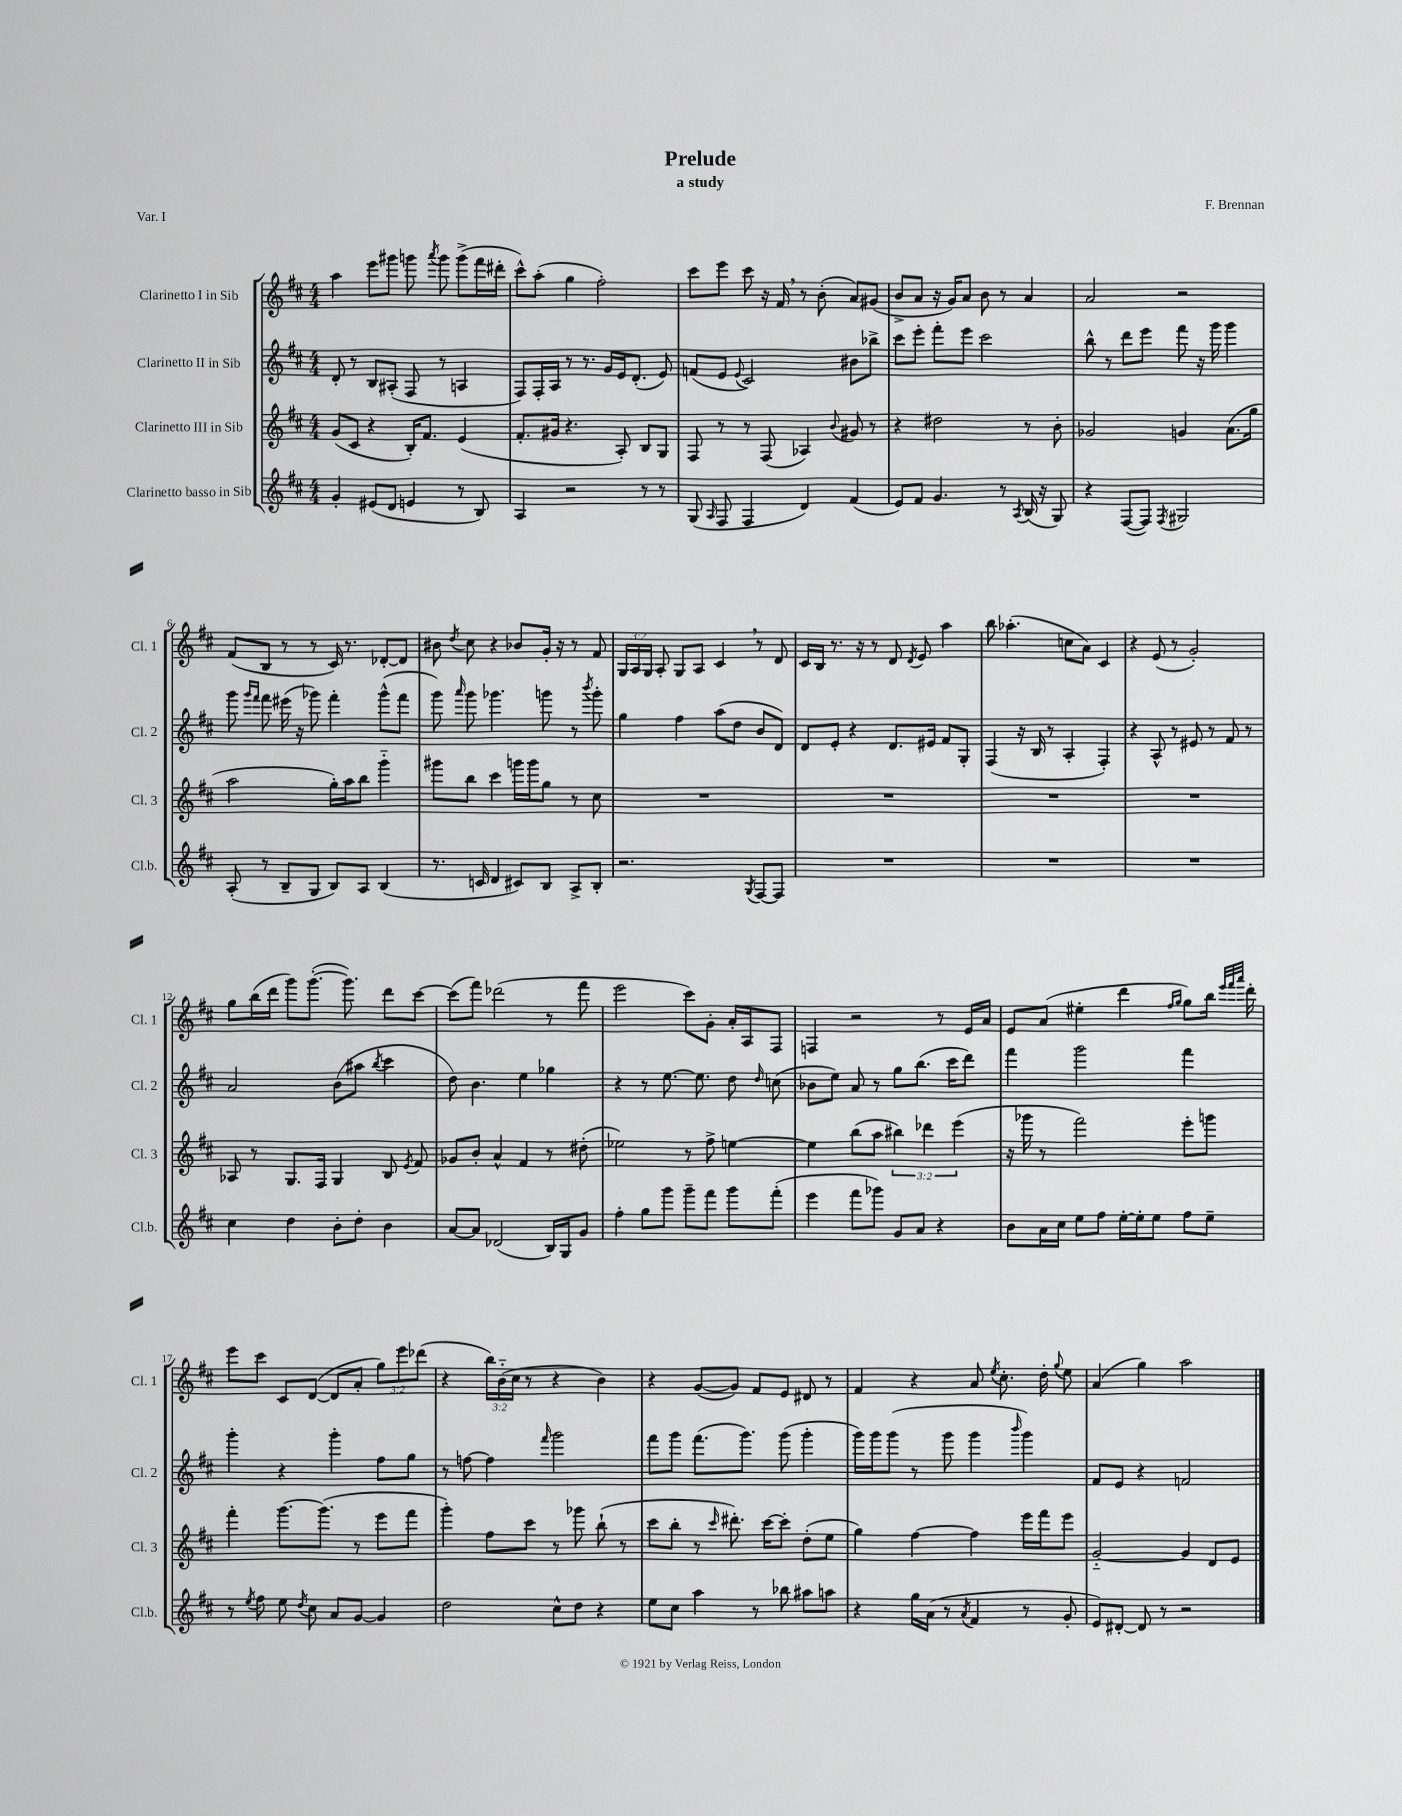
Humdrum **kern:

**kern	**kern	**kern	**kern
*staff4	*staff3	*staff2	*staff1
*clefG2	*clefG2	*clefG2	*clefG2
*k[f#c#]	*k[f#c#]	*k[f#c#]	*k[f#c#]
*M4/4	*M4/4	*M4/4	*M4/4
4g'/	(8g/L	8d'/	4aa\
.	8c#/J	8r	.
(8e#/L	4r	8B/L	8eee\L
8d/J	.	(8A#'/J	8ggg#\J
4e/	16B'/LK)	8F#/	8ggg\
.	8.f#/J	.	.
.	.	.	8qaaa/
.	.	8r	8ggg\
8r	(4e/	4A/	(8ggg^\L
8B/)	.	.	16fff#\L
.	.	.	16ddd#'\JJ
=	=	=	=
4A/	8.f#'/L	8F#/L)	8ccc#^^\L)
.	.	16F#'/L	(8aa'\J
.	16g#/Jk	16A/JJ	.
2r	4.r	8r	4gg\
.	.	8.r	.
.	.	.	2ff#'\)
.	.	16g/LL	.
.	8A'/)	16e/J	.
.	.	(8.d'/J	.
8r	8B/L	.	.
8r	8G/J	8e/)	.
=	=	=	=
(8G/	8F#/	(8f/L	8ccc#\L
16qqA/	.	.	.
8F#/	8r	8e/J	8eee\J
.	.	8qqe/	.
4F#/	8r	2c#/)	8ccc#\
.	(8F#/	.	16r
.	.	.	16f#/
4d/)	4A-/)	.	8r
.	.	.	(8b'\
.	8qqb/	.	.
(4f#/	8g#/	8b#\L	8a/L)
.	8r	8bb-^\J	(8g#/J
=	=	=	=
8e/L)	4r	8ccc#\L	8b^/L
8f#/J	.	8eee'\J	8a/J
4.g/	2dd#\	8fff#'\L	16r
.	.	.	16g/LK)
.	.	8eee\J	8a/J
.	.	2ccc#\	8b\
8r	.	.	8r
8qA/	.	.	.
(16B/	8r	.	4a/
16r	.	.	.
8G/)	8b'\	.	.
=	=	=	=
4r	2g-/	8bb^^\	2a/
.	.	8r	.
([8F#/L	.	8ddd\L	.
8F#/]J)	.	8eee\J	.
8qF#/	.	.	.
2G#/	4g/	8fff#\	2r
.	.	16r	.
.	.	16ggg\	.
.	(8.a\L	4ggg\	.
.	16gg\Jk	.	.
=	=	=	=
(8A'/	2aa\	8ggg\	(8f#/L
.	.	16qqggg/LL	.
.	.	16qqfff#/JJ	.
8r	.	8fff#\	8B/J
8B~/L	.	(16eee#\	8r
.	.	16r	.
8G/J	.	8ggg-\)	8r
8B/L)	16gg'\LL)	4fff#'\	16c#/)
.	16aa\J	.	8.r
8A/J	8bb\J	.	.
(4B/	4ggg'~\	(8ggg-^^\L	[8d-'/L
.	.	8fff#\J	8d-/]J
=	=	=	=
8.r	8ggg#\L	8ggg\)	8b#\
.	.	16qqaaa/	8qdd/
.	8bb\J	8ggg\	8cc#\
16c/	.	.	.
4d/	4ccc#\	4.ggg-\	4r
8c#/L)	16ggg\LL	.	8b-/L
.	16ggg\J	.	.
8B/J	8gg\J	8ggg\	16g'/Jk
.	.	.	16r
8A^/L	8r	8r	8r
.	.	8qbbb/	.
8B'/J	8cc#\	8ggg'\	8f#/
=	=	=	=
2.r	1r	4gg\	24G/LL
.	.	.	24A/
.	.	.	24G/JJ
.	.	.	8A'/
.	.	4ff#\	8G/L
.	.	.	8A/J
.	.	(8aa\L	4c#/
.	.	8dd\J	.
8qG/	.	.	.
[8F#/L	.	8b/L	8r
8F#/]J	.	8d/J)	8d/
=	=	=	=
1r	1r	8d/L	16c#/LL
.	.	.	16B/JJ
.	.	8e'/J	8.r
.	.	4r	.
.	.	.	16r
.	.	.	8r
.	.	8.d/L	8d/
.	.	.	8qd/
.	.	.	8e/
.	.	16e#/Jk	.
.	.	8f#/L	4aa\
.	.	8G'/J	.
=	=	=	=
1r	1r	(4F#/	8bb\
.	.	.	(4.aa-'\
.	.	16r	.
.	.	16B/	.
.	.	8r	.
.	.	4A'/	8cc\L
.	.	.	8a\J)
.	.	4F#'/)	4c#/
=	=	=	=
1r	1r	4r	4r
.	.	8A^^/	(8e/
.	.	8r	8r
.	.	8e#/	2g'/)
.	.	8r	.
.	.	8f#/	.
.	.	8r	.
=	=	=	=
4cc#\	8A-/	2a/	8gg\L
.	8r	.	(16bb\L
.	.	.	16ddd\JJ
4dd\	8.G/L	.	8ggg\L)
.	.	.	([8.ggg'\J
.	16F#/Jk	.	.
8b'\L	4G/	(8b\L	.
.	.	.	8.ggg\])
8dd'\J	.	8aa#\J	.
.	.	8qbb/	.
4b\	8B/	4ccc#\	8ddd\L
.	8qe/	.	.
.	8f#/	.	[8ccc#\J
=	=	=	=
[8a/L	8g-/L	8dd\)	(8ccc#\]L
8a/]J	8b'/J	4.b\	8fff#\J)
(2d-/	4a^^/	.	(2ddd-\
.	4f#/	4ee\	.
16B/LL)	8r	4gg-\	8r
16G/J	.	.	.
8g/J	(8dd#'\	.	8fff#\
=	=	=	=
4ff#'\	2ee-\)	4r	2eee\
8gg\L	.	8r	.
8ggg\J	.	[8.ee\	.
8ggg~\L	8r	.	8ccc#\L)
.	.	8.ee\]	.
8fff#\J	8ff#^\	.	8g'\J
8ggg\L	[4ee\	8dd\	16a'/LL
.	.	.	16A/J
.	.	16qqdd/	.
(8fff#'\J	.	(8cc\	8F#/J
=	=	=	=
4eee\	4ee\]	8b-\L	4F/
.	.	8ee\J)	.
8fff#\L	(8bb\L	8a/	2r
8ggg-\J)	8aa\J	8r	.
8g/L	6bb#\)	8gg\L	.
8a/J	.	(8.bb\J	.
.	6ddd-\	.	.
4r	.	.	8r
.	.	16ccc#\LK	.
.	(6eee\	.	.
.	.	8ddd\J)	16e/LL
.	.	.	16a/JJ
=	=	=	=
8b\L	16r	4fff#\	8e/L
.	16ggg-\	.	.
16a\L	8r	.	(8a/J
16cc#\JJ	.	.	.
8ee\L	2fff#\)	2ggg\	4ee#'\
8ff#\J	.	.	.
[16ee'\LL	.	.	4ddd\
16ee'\]J	.	.	.
8ee\J	.	.	.
.	.	.	16qqff#/LL
.	.	.	16qqgg/JJ
8ff#\L	8eee'\L	4fff#\	8gg\L)
8ee~\J	8ggg\J	.	16bb\Jk
.	.	.	32qqeee/LLL
.	.	.	32qqfff#/
.	.	.	32qqaaa/JJJ
.	.	.	16ddd'\
=	=	=	=
8r	4fff#'\	4ggg'\	8eee\L
8qee/	.	.	.
8ff#\	.	.	8ccc#\J
8ee\	[8.ggg\L	4r	8c#/L
8qdd/	.	.	.
8cc#\	.	.	([8d/J
.	(8.ggg\]J	.	.
8a/L	.	4ggg'\	8d/]L
[8g/J	8r	.	8a'/J
4g/]	8eee\L	8ff#\L	12gg\L)
.	.	.	12eee\
.	8fff#\J	8gg\J	.
.	.	.	(12ddd-\J
=	=	=	=
2dd\	4ggg'\)	8r	4r
.	.	[8ff\	.
.	8ff#\L	4ff\]	24bb\LL)
.	.	.	(24b'~\
.	.	.	24cc#\JJ
.	8ccc#\J	.	8r
.	.	16qqfff#/	.
8cc#^^\L	8r	2ggg\	4r
8dd\J	8ggg-\	.	.
4r	(8bb`\	.	4b\)
.	8r	.	.
=	=	=	=
8ee\L	8ccc#\L	8fff#\L	4r
8cc#\J	8bb'\J	8ggg\J	.
4aa\	8r	(8.fff#\L	([8g/L
.	16qqccc#/	.	.
.	8.ddd#'\)	.	8g/]J)
.	.	8.ggg\J)	.
8r	.	.	8f#/L
.	[16ccc#\LK	.	.
8bb-\	8ccc#'\]J	(8ggg\	8e/J
8aa#\L	(8dd'\L	4ggg'\	8d#/
8aa\J	8ee\J	.	8r
=	=	=	=
4r	4gg\)	16ggg\LL)	4f#/
.	.	16ggg\J	.
.	.	(8ggg\J	.
16gg\LL	[4ff#\	8r	4r
(16a\JJ	.	.	.
8r	.	8ggg\	.
8qa/	.	.	.
4f#/	4ff#\]	4ggg\	8a/
.	.	.	8qee/
.	.	.	8.cc#'\
.	.	16qqbbb/	.
8r	16eee\LL	4ggg\)	.
.	16fff#\J	.	16dd'\
.	.	.	8qqgg/
8g'/	8eee\J	.	8ee\
=	=	=	=
8e/L)	[2g'~/	8f#/L	(4a/
[8d#'/J	.	8e/J	.
8d#/]	.	4r	4gg\)
8r	.	.	.
2r	4g/]	2f/	2aa\
.	8d/L	.	.
.	8e/J	.	.
==	==	==	==
*-	*-	*-	*-
